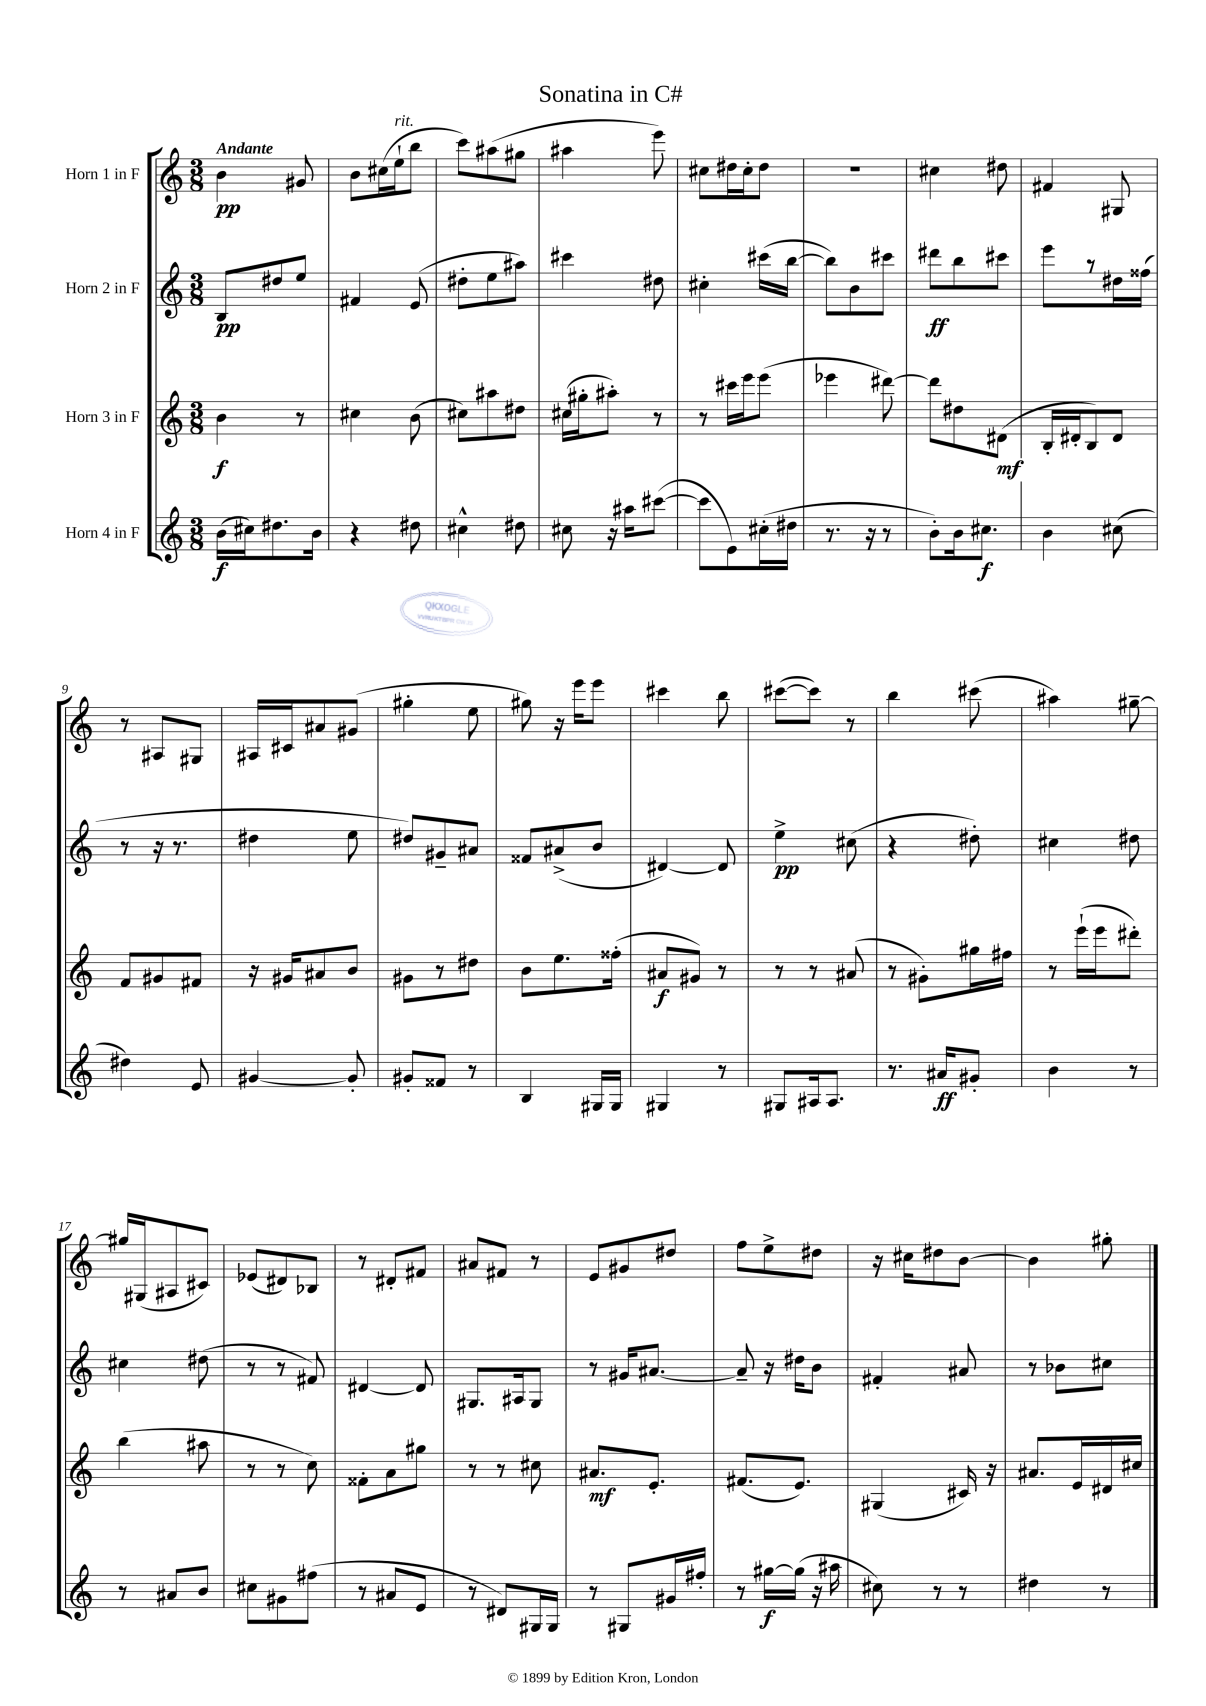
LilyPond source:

\header { title = "Sonatina in C#" }
<<
\new StaffGroup <<
\new Staff = "s0" \with { instrumentName = "Horn 1 in F" } {
    \clef treble \key c \major \numericTimeSignature \time 3/8 \tempo "Andante"
    \autoBeamOff b'4\pp gis'8 |
    b'8[ cis''16( e''16-!^\markup { \italic "rit." } b''8] |
    c'''8[) ais''8( gis''8] |
    ais''4 e'''8) |
    cis''8[ dis''16 cis''16-. dis''8] |
    R4. |
    cis''4 dis''8 |
    fis'4 gis8 |
    r8 ais8[ gis8] |
    ais16[ cis'16 ais'8 gis'8]( |
    gis''4-. e''8 |
    gis''8) r16 e'''16[ e'''8] |
    cis'''4 b''8 |
    cis'''8[~( cis'''8]) r8 |
    b''4 cis'''8( |
    ais''4) gis''8~-- |
    gis''16[ gis16( ais8 cis'8]) |
    ees'8[( dis'8) bes8] |
    r8 dis'8[-. fis'8] |
    ais'8[ fis'8] r8 |
    e'8[ gis'8 dis''8] |
    f''8[ e''8-> dis''8] |
    r16 cis''16[ dis''8 b'8]~ |
    b'4 gis''8-. \bar "|." |
}
\new Staff = "s1" \with { instrumentName = "Horn 2 in F" } {
    \clef treble \key c \major \numericTimeSignature \time 3/8
    \autoBeamOff b8[\pp dis''8 e''8] |
    fis'4 e'8( |
    dis''8[-. e''8 ais''8]) |
    cis'''4 dis''8 |
    cis''4-. cis'''16[( b''16]~ |
    b''8[) b'8 cis'''8] |
    dis'''8[\ff b''8 cis'''8] |
    e'''8[ r8 dis''16 fisis''16]( |
    r8 r16 r8. |
    dis''4 e''8 |
    dis''8[) gis'8-- ais'8] |
    fisis'8[ ais'8->( b'8] |
    dis'4~) dis'8 |
    e''4->\pp cis''8( |
    r4 dis''8-.) |
    cis''4 dis''8 |
    cis''4 dis''8( |
    r8 r8 fis'8) |
    dis'4~ dis'8 |
    gis8.[ ais16 gis8] |
    r8 gis'16[ ais'8.]~ |
    ais'8-- r16 dis''16[ b'8] |
    fis'4-. ais'8 |
    r8 bes'8[ cis''8] \bar "|." |
}
\new Staff = "s2" \with { instrumentName = "Horn 3 in F" } {
    \clef treble \key c \major \numericTimeSignature \time 3/8
    \autoBeamOff b'4\f r8 |
    cis''4 b'8( |
    cis''8[) ais''8 dis''8] |
    cis''16[( gis''16-. ais''8]-.) r8 |
    r8 cis'''16[ e'''16 e'''8]( |
    ees'''4 dis'''8~) |
    dis'''8[ dis''8 dis'8]\mf( |
    b16[-. dis'16-. b8) dis'8] |
    f'8[ gis'8 fis'8] |
    r16 gis'16[ ais'8 b'8] |
    gis'8[ r8 dis''8] |
    b'8[ e''8. fisis''16]-.( |
    ais'8[\f gis'8]) r8 |
    r8 r8 ais'8( |
    r8 gis'8[-.) gis''16 fis''16] |
    r8 e'''16[-!( e'''16 dis'''8]-.) |
    b''4( ais''8 |
    r8 r8 c''8) |
    fisis'8[-. a'8 gis''8] |
    r8 r8 cis''8 |
    ais'8.[\mf e'8.]-. |
    fis'8.[( e'8.]) |
    gis4( cis'16) r16 |
    ais'8.[ e'16 dis'16 cis''16] \bar "|." |
}
\new Staff = "s3" \with { instrumentName = "Horn 4 in F" } {
    \clef treble \key c \major \numericTimeSignature \time 3/8
    \autoBeamOff b'16[\f( cis''16) dis''8. b'16] |
    r4 dis''8 |
    cis''4-^ dis''8 |
    cis''8 r16 ais''16[ cis'''8]~( |
    cis'''8[ e'8) cis''16-.( dis''16] |
    r8. r16 r8 |
    b'8[-.) b'16 cis''8.]\f |
    b'4 cis''8( |
    dis''4) e'8 |
    gis'4~ gis'8-. |
    gis'8[-. fisis'8] r8 |
    b4 gis16[ gis16] |
    gis4 r8 |
    gis8[ ais16 ais8.] |
    r8. ais'16[\ff gis'8]-. |
    b'4 r8 |
    r8 ais'8[ b'8] |
    cis''8[ gis'8 fis''8]( |
    r8 ais'8[ e'8] |
    r8 dis'8[) gis16 gis16] |
    r8 gis8[ gis'16 fis''16]-. |
    r8 gis''16[~\f gis''16]( r16 ais''16 |
    cis''8) r8 r8 |
    dis''4 r8 \bar "|." |
}
>>
>>
